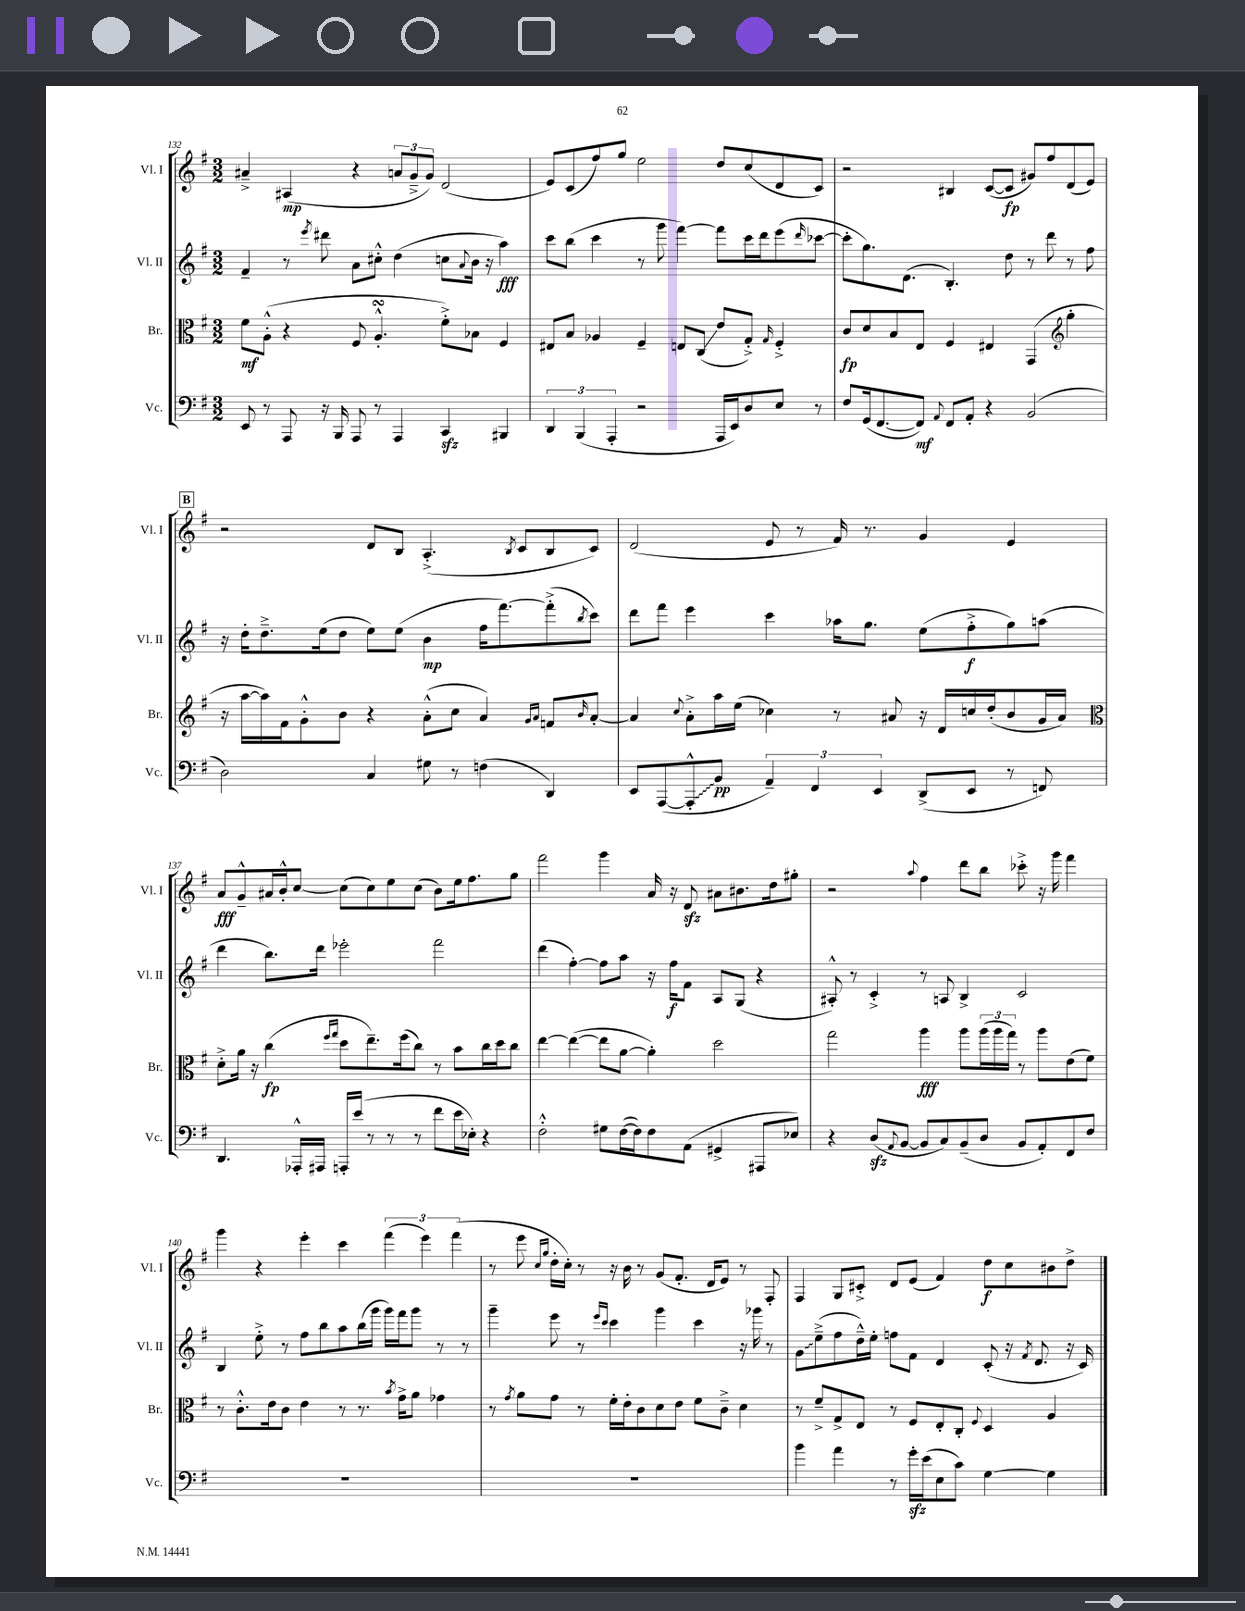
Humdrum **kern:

**kern	**kern	**kern	**kern
*staff4	*staff3	*staff2	*staff1
*clefF4	*clefC3	*clefG2	*clefG2
*k[f#]	*k[f#]	*k[f#]	*k[f#]
*M3/2	*M3/2	*M3/2	*M3/2
8EE	8f#	4f#~	4a#~^
8r	(8A'^^	.	.
8AAA	4r	8r	(4A#
.	.	8qeee	.
16r	.	8ddd#	.
16BBB	.	.	.
8AAA	8F#	8a	4r
8r	4.A'^^	8cc#'^^	.
4AAA	.	(4dd	12a
.	.	.	12g~^
.	.	.	12g)
4CC	8f#'^)	8cc	(2d
.	.	8qqa	.
.	8B-	16b	.
.	.	16r	.
4BBB#	4F#	4aa)	.
=	=	=	=
6DD	8E#	8ccc	8e)
.	8B	(8bb	(8c
(6BBB	.	.	.
.	4A-	4ccc	8ff#)
6AAA'	.	.	.
.	.	.	8gg
2r	4F#~	8r	2ee
.	.	8ggg	.
.	8E	[4fff#)	.
.	(8C	.	.
16AAA	8e	8fff#]	8dd
16EE)	.	.	.
8D	8G'^)	16ccc	(8cc
.	.	16ddd	.
.	16qqG	.	.
8E	4F#'^	(8eee	8d
.	.	16qqddd	.
8r	.	[8ccc-	8c)
=	=	=	=
8F#	8c	8ccc-']	2r
(16GG	8d	8.gg)	.
[8.FF#	.	.	.
.	8B	.	.
.	.	(8.d	.
8FF#])	8E	.	.
8qqAA	.	.	.
8FF#	4F#	4.B')	4B#
8AA'	.	.	.
4r	4E#	.	([8c
.	.	8dd	8c]
(2BB	(4GG	8r	8g#)
.	.	8ddd	8ff#
*	*clefG2	*	*
.	4gg'	8r	(8d
.	.	8ff#	8e)
=	=	=	=
2D)	16r	16r	2r
.	[16aa	16dd'	.
.	16aa])	8.dd~^	.
.	16f#	.	.
.	8g'^^	.	.
.	.	(16ee	.
.	8b	8dd	.
4C	4r	8ee)	8d
.	.	(8ee	8B
8G#	(8a'^^	4b	(4.A'^
8r	8cc	.	.
(4F	4a)	16ff#	.
.	.	[8.fff#)	.
.	.	.	8qB
.	.	.	8c
.	16qqg	.	.
.	16qqa	.	.
4DD)	8f	(8fff#'^]	8B
.	16qqb	8qbb	.
.	[8a'	8ccc)	8c)
=	=	=	=
8EE	4a]	8ddd	(2d
([8AAA	.	8fff#	.
.	8qqcc	.	.
8AAA'^^]	8a'^	4eee	.
8BB	16aa	.	.
.	(16ee	.	.
6AA~)	4cc-)	4ccc	8e
.	.	.	8r
6FF#	.	.	.
.	8r	16aa-	16f#)
.	.	8.gg	8.r
6EE	.	.	.
.	8a#	.	.
(8DD^	16r	(8ee	4g
.	16d	.	.
8EE	16cc	8ff#'^	.
.	(16dd'	.	.
8r	8b	8gg)	4e
8FF)	16g	(8aa	.
.	16a#)	.	.
=	=	=	=
*	*clefC3	*	*
4.DD	8d'^	4ddd	8a
.	16a	.	8g~^^
.	16r	.	.
.	(4cc	8.bb)	16a#
.	.	.	16b'^^
16AAA-'^^	.	.	[8cc
16AAA#	.	16ddd	.
.	16qqff#	.	.
.	16qqgg	.	.
16AAA'	8dd	2eee-'	(8cc]
(16e	.	.	.
8r	8.ee~)	.	8cc)
8r	.	.	8ee
.	(16ff#	.	.
8r	8cc)	.	(8cc
8f#	8r	2fff#	8b)
16e	8b	.	16ee
16E-')	.	.	8.ff#
4r	16cc	.	.
.	16dd	.	.
.	8cc	.	8gg
=	=	=	=
2F#'^^	[4ee	(4ddd	2fff#
.	(4ee_	[4ff#')	.
8G#	8ee]	8ff#]	4ggg
([16F#	[8a	8aa	.
16F#])	.	.	.
8F#	4a'])	16r	16a
.	.	16ff#	16r
(8AA	.	8f#	8d
4GG#^	2dd	8A	8a#
.	.	(8G	8.b#
8AAA#	.	4r	.
.	.	.	16dd
8E-)	.	.	8gg#'
=	=	=	=
4r	2gg	8A#'^^)	2r
.	.	8r	.
(8D	.	4c'^	.
8qqAA	.	.	.
[8BB	.	.	.
.	.	.	8qqaa
8BB]	4aa	8r	4ff#
8C)	.	8A	.
(8BB~	8aa	4B^	8ddd
8D	(24aa	.	8bb
.	24aa	.	.
.	24gg)	.	.
8BB	8r	2c	8ccc-'^
8AA')	8aa	.	16r
.	.	.	16ggg
8FF#	(8e	.	4fff#
8F#	8f#)	.	.
=	=	=	=
1.r	8r	4B	4ggg
.	8.c'^^	.	.
.	.	8ee'^	4r
.	16e	.	.
.	8c	8r	.
.	4e	8ff#	4eee'
.	.	8bb	.
.	8r	8aa	4ccc
.	8.r	(16bb	.
.	.	16ggg	.
.	.	16ggg)	(6fff#
.	8qb	.	.
.	16g^	16fff#	.
.	8a	8ggg	.
.	.	.	6eee)
.	4g-	8r	.
.	.	.	(6fff#
.	.	8r	.
=	=	=	=
1.r	8r	4ggg~	8r
.	8qg	.	.
.	8a	.	8eee
.	.	.	16qqcc
.	.	.	16qqgg
.	8g	8eee	16dd'
.	.	.	16cc')
.	8r	8r	8r
.	.	16qqeee	.
.	.	16qqccc	.
.	16f#'	4ccc	16r
.	16e'	.	16b
.	8c	.	8r
.	8d	4ggg	(8g
.	8e	.	8.f#'
.	8f#	4ccc	.
.	.	.	16d
.	8c~^	.	8e)
.	4d	16r	8r
.	.	16ggg-	.
.	.	8r	8F#'
=	=	=	=
4b	8r	8g	4F#
.	8f#~^	(8ee~^	.
4a	8G^	8ff#	8G
.	8E	16dd~^^)	8c#'^
.	.	16ee'	.
8r	8r	8ff	8d
16g'	8F#	8f#	(8e
(16e	.	.	.
8E	8E'	4d	4f#)
8c)	8C'	.	.
.	8qqF#	.	.
[4G	4D	(8c'	8dd
.	.	16r	8cc
.	.	8qf#	.
.	.	8.d	.
4G]	4A	.	8b#
.	.	16r	8dd^
.	.	16c)	.
==	==	==	==
*-	*-	*-	*-
